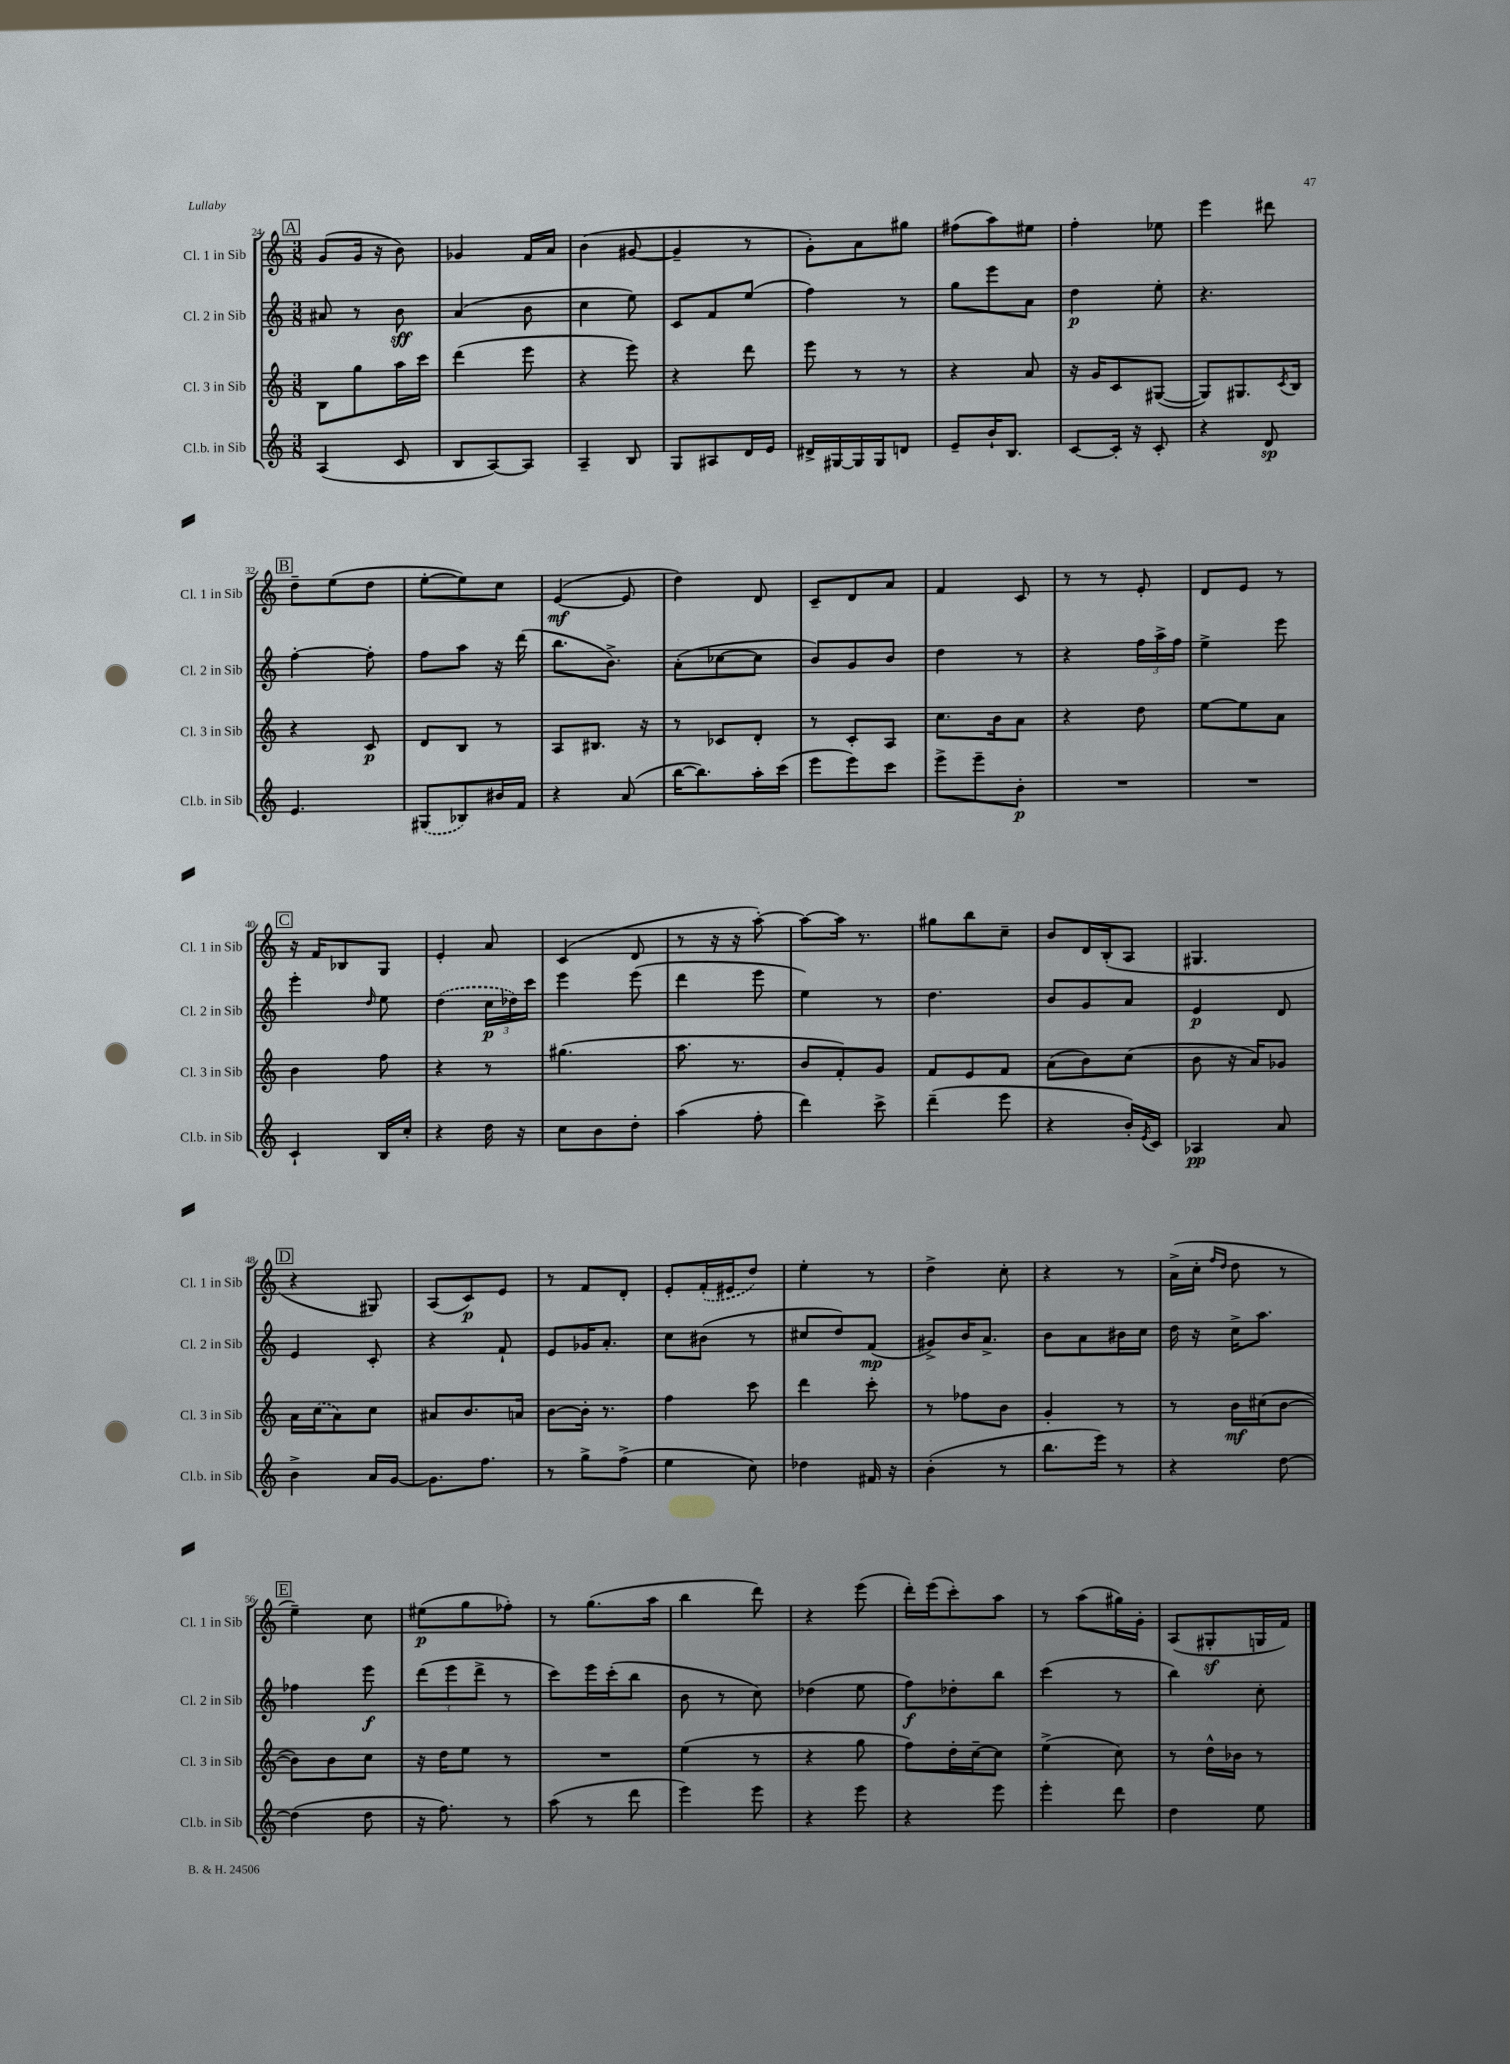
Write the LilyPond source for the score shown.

<<
\new StaffGroup <<
\new Staff = "s0" \with { instrumentName = "Cl. 1 in Sib" shortInstrumentName = "Cl. 1 in Sib" } {
    \clef treble \key c \major \numericTimeSignature \time 3/8
    \mark \markup { \box "A" } g'8( g'16 r16 b'8) |
    ges'4 f'16 a'16 |
    b'4( gis'8~ |
    gis'4-- r8 |
    g'8-.) a'8 gis''8 |
    fis''8( a''8) eis''8 |
    f''4-. ees''8 |
    e'''4 dis'''8 |
    \mark \markup { \box "B" } d''8-- e''8( d''8 |
    e''8~-. e''8) c''8 |
    e'4~\mf( e'8 |
    d''4) d'8 |
    c'8-- d'8 a'8 |
    f'4 c'8 |
    r8 r8 e'8-. |
    d'8 e'8 r8 |
    \mark \markup { \box "C" } r16 f'16 bes8 g8 |
    e'4-. a'8 |
    c'4( d'8 |
    r8 r16 r16 a''8~-.) |
    a''8~ a''16 r8. |
    gis''8 b''8 c''8-- |
    b'8 d'16 b16-.( a8 |
    gis4. |
    \mark \markup { \box "D" } r4 gis8) |
    a8( c'8\p) e'8 |
    r8 f'8 d'8-. |
    e'8-. \once \slurDashed f'16-.( eis'16 d''8) |
    e''4-. r8 |
    d''4-> c''8-. |
    r4 r8 |
    a'16->( c''16-. \grace { f''16 d''16 } d''8 r8 |
    \mark \markup { \box "E" } e''4--) c''8 |
    eis''8\p( g''8 fes''8-.) |
    r8 g''8.( a''16 |
    b''4 d'''8) |
    r4 e'''8( |
    d'''16-.) e'''16( c'''8-.) a''8 |
    r8 a''8( gis''16) g'16-. |
    a8( gis8-.\sf g16 f'16) \bar "|." |
}
\new Staff = "s1" \with { instrumentName = "Cl. 2 in Sib" shortInstrumentName = "Cl. 2 in Sib" } {
    \clef treble \key c \major \numericTimeSignature \time 3/8
    \mark \markup { \box "A" } ais'8 r8 b'8\sff |
    a'4( b'8 |
    c''4 e''8) |
    c'8 f'8 e''8( |
    f''4) r8 |
    g''8 e'''8 a'8 |
    d''4\p e''8-. |
    r4. |
    \mark \markup { \box "B" } f''4~-. f''8-. |
    f''8 a''8 r16 d'''16( |
    b''8. b'8.->) |
    a'8-.( ces''8~ ces''8 |
    b'8) g'8 b'8 |
    d''4 r8 |
    r4 \tuplet 3/2 { f''16 a''16-> f''16 } |
    e''4-> e'''8 |
    \mark \markup { \box "C" } e'''4-. \grace { d''16 } e''8 |
    \once \slurDashed d''4( \tuplet 3/2 { c''16\p des''16) c'''16 } |
    e'''4 e'''8( |
    d'''4 e'''8 |
    e''4) r8 |
    d''4. |
    b'8 g'8 a'8 |
    e'4\p d'8 |
    \mark \markup { \box "D" } e'4 c'8-. |
    r4 f'8-! |
    e'8 ges'16 a'8.-. |
    c''8 bis'8( r8 |
    cis''8 d''8) f'8\mp( |
    gis'8->) b'16 a'8.-> |
    b'8 a'8 bis'16 c''16 |
    d''16 r16 c''16-> a''8. |
    \mark \markup { \box "E" } fes''4 e'''8\f |
    \tuplet 3/2 { d'''8( e'''8 d'''8-> } r8 |
    c'''8) e'''16 c'''16-.( b''8 |
    b'8 r8 c''8) |
    des''4( e''8 |
    f''8\f) des''8-. b''8 |
    c'''4( r8 |
    b''4) c''8-. \bar "|." |
}
\new Staff = "s2" \with { instrumentName = "Cl. 3 in Sib" shortInstrumentName = "Cl. 3 in Sib" } {
    \clef treble \key c \major \numericTimeSignature \time 3/8
    \mark \markup { \box "A" } b8 g''8 a''16 c'''16 |
    d'''4( e'''8 |
    r4 e'''8) |
    r4 d'''8 |
    e'''8 r8 r8 |
    r4 a'8 |
    r16 g'16 c'8 gis8~( |
    gis8) gis8. \acciaccatura { c'8 } b16 |
    \mark \markup { \box "B" } r4 c'8\p |
    d'8 b8 r8 |
    a8 bis8. r16 |
    r8 ces'8 d'8-. |
    r8 c'8-. a8 |
    c''8. b'16 a'8 |
    r4 d''8 |
    e''8~ e''8 a'8 |
    \mark \markup { \box "C" } b'4 f''8 |
    r4 r8 |
    gis''4.( |
    a''8. r8. |
    b'8 f'8-.) g'8 |
    f'8 e'8 f'8 |
    a'8( b'8) c''8( |
    b'8 r16 a'16) ges'8 |
    \mark \markup { \box "D" } a'16 \once \slurDashed c''16( a'8) c''8 |
    ais'8 b'8. a'16 |
    b'8~ b'16-. r8. |
    f''4 c'''8 |
    d'''4 c'''8-. |
    r8 fes''8 b'8 |
    g'4-. r8 |
    r8 b'16\mf cis''16( b'8~ |
    \mark \markup { \box "E" } b'8) b'8 c''8 |
    r16 d''16 e''8 r8 |
    R4. |
    e''4( r8 |
    r4 g''8 |
    f''8) d''16-. c''16~-- c''8 |
    e''4->( c''8) |
    r8 d''16-^ bes'16 r8 \bar "|." |
}
\new Staff = "s3" \with { instrumentName = "Cl.b. in Sib" shortInstrumentName = "Cl.b. in Sib" } {
    \clef treble \key c \major \numericTimeSignature \time 3/8
    \mark \markup { \box "A" } a4( c'8 |
    b8 a8~) a8 |
    a4-- b8 |
    g8 ais8 d'16 e'16 |
    dis'16-> gis16~ gis16 gis16 d'8 |
    e'8-- b'16-! b8. |
    c'8~ c'16-. r16 c'8-. |
    r4 d'8\sp |
    \mark \markup { \box "B" } e'4. |
    \once \slurDashed gis8( bes8) bis'16 f'16 |
    r4 a'8( |
    b''16~ b''8.) a''16-. c'''16( |
    e'''8 e'''8) c'''8 |
    e'''8-> e'''8-- b'8-.\p |
    R4. |
    R4. |
    \mark \markup { \box "C" } c'4-! b16 c''16-. |
    r4 d''16 r16 |
    c''8 b'8 d''8-. |
    a''4( f''8-. |
    d'''4) c'''8-> |
    d'''4--( e'''8 |
    r4 b'16-.) \acciaccatura { e'8 } c'16 |
    aes4\pp a'8 |
    \mark \markup { \box "D" } b'4-> a'16 g'16~ |
    g'8. f''8. |
    r8 g''8-> f''8->( |
    e''4 c''8) |
    des''4 fis'16 r16 |
    b'4-.( r8 |
    b''8. e'''16) r8 |
    r4 d''8~ |
    \mark \markup { \box "E" } d''4( d''8 |
    r16 f''8.) r8 |
    a''8( r8 d'''8 |
    e'''4) e'''8 |
    r4 e'''8 |
    r4 e'''8 |
    e'''4-. d'''8 |
    d''4 e''8 \bar "|." |
}
>>
>>
\layout { \context { \Score currentBarNumber = #24 } }
